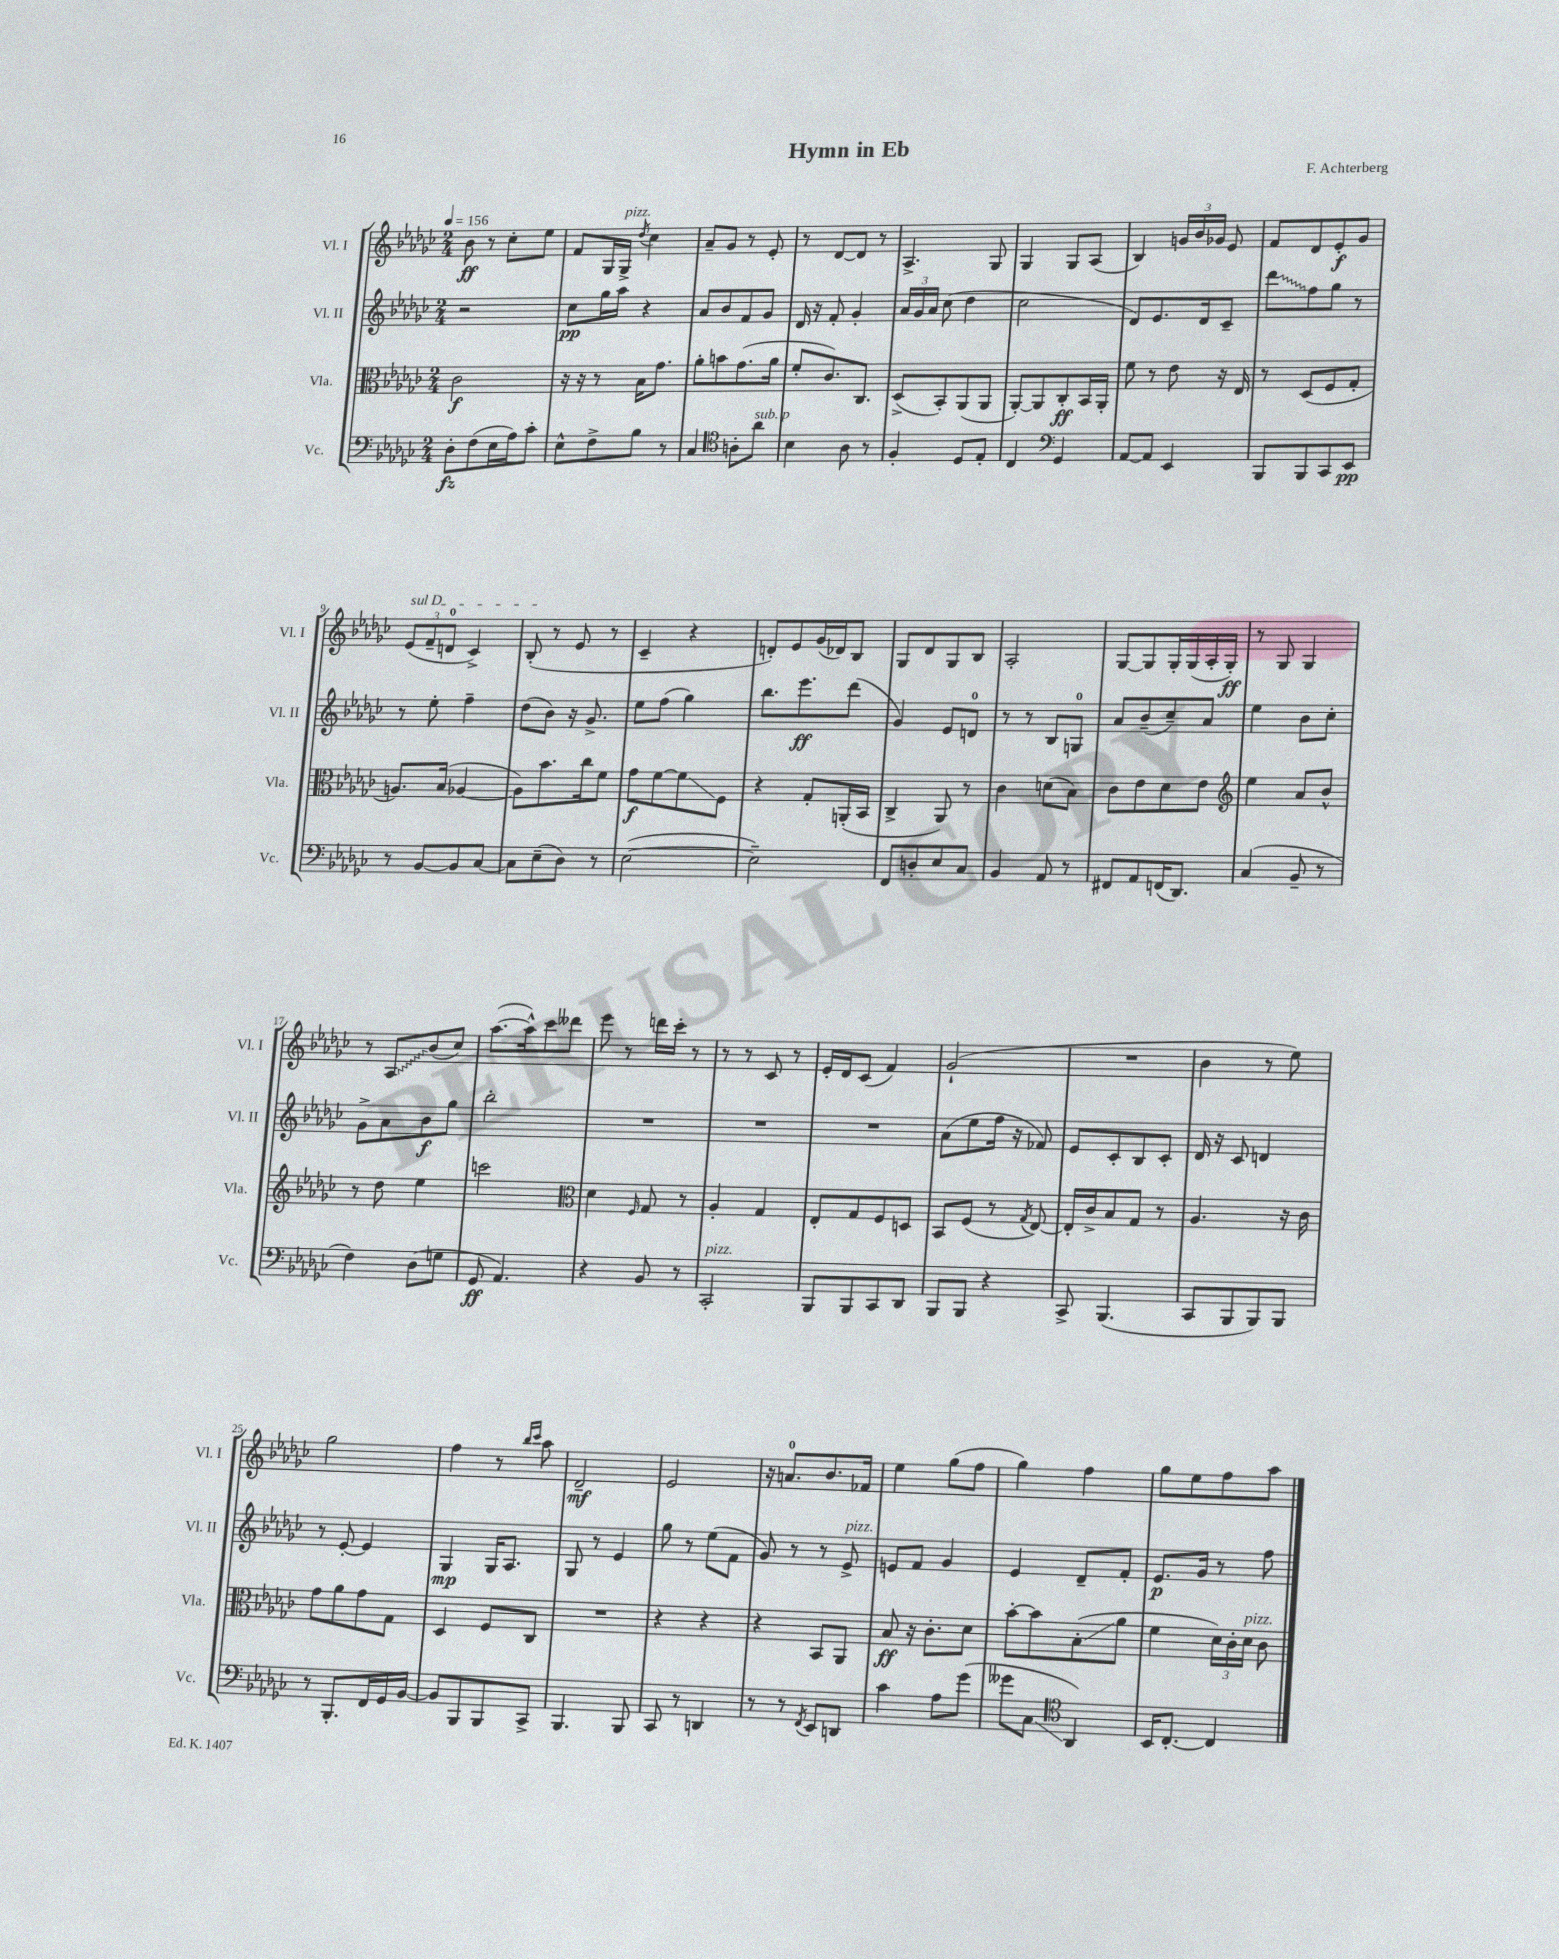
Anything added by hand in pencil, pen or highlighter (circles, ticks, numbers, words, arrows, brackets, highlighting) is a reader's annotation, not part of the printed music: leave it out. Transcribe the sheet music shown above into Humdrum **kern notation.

**kern	**kern	**kern	**kern
*staff4	*staff3	*staff2	*staff1
*clefF4	*clefC3	*clefG2	*clefG2
*k[b-e-a-d-g-c-]	*k[b-e-a-d-g-c-]	*k[b-e-a-d-g-c-]	*k[b-e-a-d-g-c-]
*M2/4	*M2/4	*M2/4	*M2/4
*MM156	*MM156	*MM156	*MM156
8D-'\L	2c-\	2r	8b-\
(8F\	.	.	8r
16E-\L	.	.	8cc-'\L
16A-\J)	.	.	.
8c-'\J	.	.	8ee-\J
=	=	=	=
8E-^^\L	16r	8cc-\L	8f/L
.	16r	.	.
8F^\	8r	16gg-\L	16G-/L
.	.	16aa-\JJ	16G-^/JJ
.	.	.	8qdd-/
8B-\J	16B-\LK	4r	4cc-\
.	8.g-\J	.	.
8r	.	.	.
=	=	=	=
4C-/	8a-'\L	8a-/L	8a-~/L
.	8b\	8b-/	8g-/J
*clefC4	*	*	*
8A'\L	(8.g-\	8f/	8r
8a-\J	.	8g-/J	8e-'/
.	16a-\Jk	.	.
=	=	=	=
4B-\	8f'/L	16d-/	8r
.	.	16r	.
.	8.c-/)	8f'/	[8d-/L
8A-\	.	4g-'/	8d-/]J
.	8.C-/J	.	.
8r	.	.	8r
=	=	=	=
4F'/	(8D-^/L	24a-/LL	4.A-^/
.	.	24g-/	.
.	.	24a-/JJ	.
.	8BB-'/)	(8cc-\	.
8D-/L	(8AA-/	4dd-\	.
8E-'/J	8AA-/J	.	8G-/
=	=	=	=
4C-/	[8AA-'/L)	2cc-\	4G-/
.	8AA-/]	.	.
*clefF4	*	*	*
4GG-/	8C-'/	.	8G-/L
.	16BB-/L	.	(8A-/J
.	16AA-'/JJ	.	.
=	=	=	=
[8AA-/L	8f\	8d-/L)	4B-/)
8AA-/]J	8r	8.e-/	.
4EE-/	8e-\	.	24g/LL
.	.	.	24b-/
.	.	16d-/k	.
.	.	.	24g-/JJ
.	16r	8c-~/J	8e-/
.	16E-/	.	.
=	=	=	=
8BBB-/L	8r	8ddd-\L	8f/L
8BBB-/	(8D-/L	8ff\	8d-/
8CC-/	8F/	8gg-\J	8e-'/
8EE-/J	8G-'/J	8r	8g-/J
=	=	=	=
8r	8.A/L)	8r	(12e-/L
.	.	.	12f~/
[8BB-/L	.	8ee-'\	.
.	.	.	12d/J
.	(16B-/Jk	.	.
8BB-/]	[4A-/	4ff~\	4c-^/)
[8C-/J	.	.	.
=	=	=	=
8C-\]L	8A-\]L)	(8dd-\L	(8B-'/
(8E-~\	8.b-\	8b-\J)	8r
8D-\J)	.	16r	8e-/
.	16cc-\k	8.g-^/	.
8r	8f\J	.	8r
=	=	=	=
([2E-\	8g-\L	8ee-\L	4c-~/
.	[8f\	(8ff\J	.
.	8f\]	4gg-\)	4r
.	8F\J	.	.
=	=	=	=
2E-~\])	4r	8.bb-\L	8d'/L)
.	.	.	8e-/
.	.	8.eee-\	.
.	8G-'/L	.	(16g-/L
.	.	.	16d-/J)
.	(16AA'/L	(8ddd-\J	8B-/J
.	16BB-/JJ	.	.
=	=	=	=
8FF/L	4C-^/	4g-/)	8G-/L
8D'/	.	.	8d-/
8E-/	8AA-/)	8e-/L	8G-/
8C-/J	8r	8d/J	8B-/J
=	=	=	=
4BB-/	4c-\	8r	2A-'/
.	.	8r	.
8AA-/	(8d\L	8B-/L	.
8r	8B-\J)	8G/J	.
=	=	=	=
8FF#/L	8c-\L	8a-/L	[8G-/L
8AA-/	8e-\	(8b-~/	8G-/]
(16FF/K	8d-\	8cc-~/)	16G-'/L
8.DD-/J)	.	.	(16G-/
.	8e-\J	8a-/J	16A-'/
.	.	.	16G-'/JJ)
=	=	=	=
*	*clefG2	*	*
(4C-/	4ee-\	4ee-\	8r
.	.	.	8G-/
8BB-~/	8a-/L	8b-\L	4G-/
8r	8b-^^/J	8cc-'\J	.
=	=	=	=
4F\)	8r	8g-^\L	8r
.	8dd-\	8a-\	8A-/L
(8D-\L	4ee-\	8b-\	(8b-/
8G\J	.	8gg-\J	8cc-/J)
=	=	=	=
8GG-/	2ccc\	2bb-'\	([8.aa-\L
4.AA-/)	.	.	.
.	.	.	16aa-^^\]k)
.	.	.	8ccc-\
.	.	.	8ddd--\J
=	=	=	=
*	*clefC3	*	*
4r	4d-\	2r	8eee-\
.	.	.	8r
.	16qqF/	.	.
8BB-/	8G-/	.	16ddd\LL
.	.	.	16ccc-'\JJ
8r	8r	.	8r
=	=	=	=
2CC-'/	4A-'/	2r	8r
.	.	.	8r
.	4G-/	.	8c-/
.	.	.	8r
=	=	=	=
8BBB-/L	8E-'/L	2r	16e-'/LL
.	.	.	16d-/J
8BBB-/	8G-/	.	(8c-/J
8CC-/	8F/	.	4f/)
8DD-/J	8D/J	.	.
=	=	=	=
8BBB-/L	8BB-/L	(8a-\L	(2g-`/
8BBB-/J	(8F/J	8ee-\	.
4r	8r	16ff\Jk	.
.	.	16r	.
.	8qG-/	.	.
.	[8E-/)	8f-/)	.
=	=	=	=
8CC-^/	16E-'/]LL	8e-/L	2r
.	16c-^/J	.	.
(4.BBB-/	8B-/	8c-'/	.
.	8G-/J	8B-/	.
.	8r	8c-'/J	.
=	=	=	=
8CC-/L	4.A-/	16d-/	4b-\
.	.	16r	.
8BBB-/	.	8c-/	.
8BBB-/)	.	4d/	8r
8BBB-/J	16r	.	8ee-\)
.	16c-\	.	.
=	=	=	=
8r	8g-\L	8r	2gg-\
8.BBB-'/L	8a-\	[8e-'/	.
.	8g-\	4e-/]	.
16FF/L	.	.	.
16GG-/	8G-\J	.	.
[16BB-/JJ	.	.	.
=	=	=	=
8BB-/]L	4D-/	4G-/	4ff\
8BBB-/	.	.	.
8BBB-/	8F/L	16G-/LK	8r
.	.	8.A-/J	.
.	.	.	16qqbb-/LL
.	.	.	16qqccc-/JJ
8CC-^/J	8C-/J	.	8aa-\
=	=	=	=
4.BBB-/	2r	8G-/	2d-~/
.	.	8r	.
.	.	4e-/	.
8BBB-/	.	.	.
=	=	=	=
8CC-/	4r	8gg-\	2e-/
8r	.	8r	.
4DD/	4r	(8ee-\L	.
.	.	8f\J	.
=	=	=	=
8r	4r	8g-/)	16r
.	.	.	8.a/L
8r	.	8r	.
8qFF/	.	.	.
8EE-/L	8BB-/L	8r	8.b-/
8DD/J	8AA-/J	8e-^/	.
.	.	.	16f-/Jk
=	=	=	=
4c-\	8B-/	8e/L	4ee-\
.	16r	8f/J	.
.	8.c-'\L	.	.
8A-\L	.	4g-/	(8gg-\L
(8g-\J	8d-\J	.	8ff\J
=	=	=	=
8g--\L	[8b-'\L	4e-/	4gg-\)
8C-\J	8b-\]	.	.
*clefC4	*	*	*
4AA-/)	(8B-'\	8d-~/L	4ff\
.	8a-\J	8f'/J	.
=	=	=	=
16BB-/LK	4f\	8.e-/L	8gg-\L
[8.C-'/J	.	.	.
.	.	.	8ee-\
.	.	16g-/Jk	.
4C-/]	24d-\LL)	8r	8ff\
.	24c-'\	.	.
.	24d-\JJ	.	.
.	8c-\	8ff\	8aa-\J
==	==	==	==
*-	*-	*-	*-
